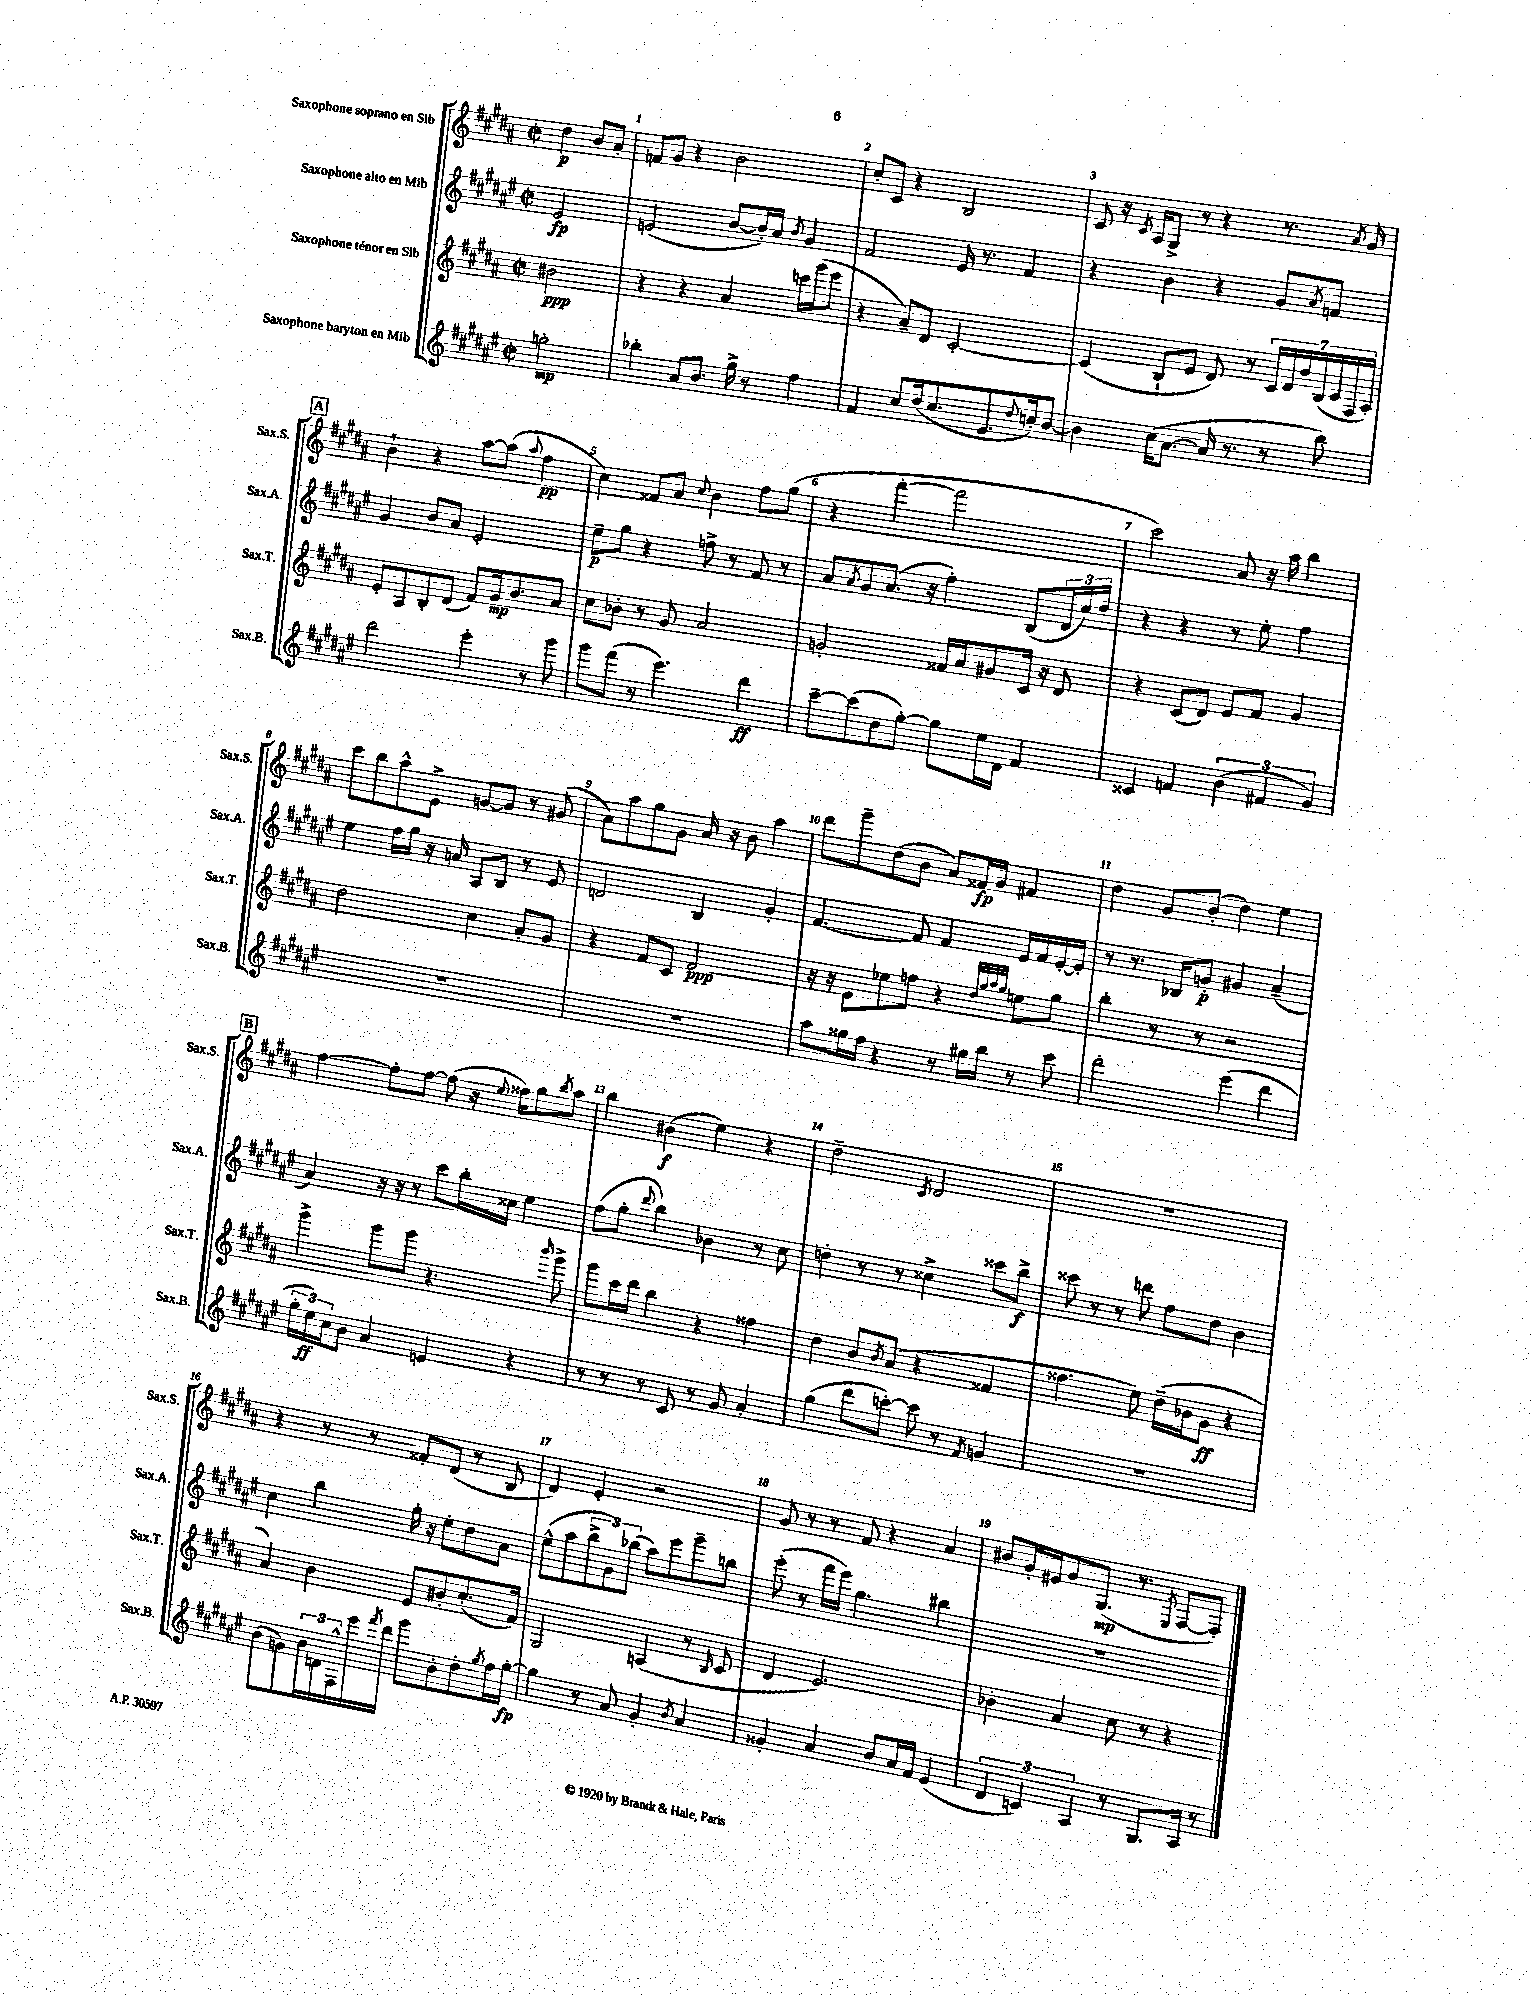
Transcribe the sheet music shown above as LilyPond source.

<<
\new StaffGroup <<
\new Staff = "s0" \with { instrumentName = "Saxophone soprano en Sib" shortInstrumentName = "Sax.S." } {
    \clef treble \key b \major \defaultTimeSignature \time 2/2 \partial 2
    dis''4\p b'8 ais'8-. |
    f'8 gis'8 r4 b'2 |
    cis''8-. cis'8 r4 b2 |
    cis'8 r16 \acciaccatura { cis'8 } ais16 gis8-> r8 r4 r8. \acciaccatura { ais'8 } gis'16 |
    \mark \markup { \box "A" } b'4-! r4 ais''8~ ais''8( \appoggiatura { ais''8 } fis''4\pp |
    cis''4) fisis'8 ais'8 \appoggiatura { cis''8 } b'4 fis''8 gis''8( |
    r4 fis'''4~-. fis'''2 |
    cis'''2) ais'8 r16 ais''16 b''4 |
    cis'''8 b''8 ais''8-^ e'8-> g'8~ g'8 r8 gis'8( |
    ais'8) ais''8 gis''8 gis'8 ais'16 r16 b'8 ais''4 |
    dis'''8 gis'''8-- dis''8( b'8 ais'8) fisis'16\fp gis'16 fis'4 |
    dis''4 gis'8 b'8-.( dis''4) e''4 |
    \mark \markup { \box "B" } fis''4~ fis''8-. fis''8~ fis''8( r16 \appoggiatura { e''8 } fisis''16) gis''8 \acciaccatura { b''8 } ais''8 |
    b''4 bis'4\f( e''4) r4 |
    dis''2-- \acciaccatura { cis'8 } dis'2 |
    R1 |
    r4 r8 r8 fisis'8-. dis'8( r8 b8 |
    dis'4) e'4-. r2 |
    gis'8 r8 r8 fis'8 r4 ais'4 |
    bis'8 gis'16-. eis'16 gis'8 gis8.\mp( r8. \acciaccatura { e8 } fis8~ fis8-.) \bar "|." |
}
\new Staff = "s1" \with { instrumentName = "Saxophone alto en Mib" shortInstrumentName = "Sax.A." } {
    \clef treble \key fis \major \defaultTimeSignature \time 2/2 \partial 2
    eis'2\fp |
    e'2( b'8~ b'16-.) ais'16 \acciaccatura { b'8 } gis'4 |
    fis'2 eis'16 r8. fis'4 |
    r4 b'4 r4 gis'8 \acciaccatura { ais'8 } f'8 |
    \mark \markup { \box "A" } gis'4 b'8 ais'8 eis'2-. |
    eis''8--\p gis''8 r4 f''8-> r8 fis'8 r8 |
    ais'8 \acciaccatura { ais'8 } gis'8 ais'8.( r16 fis''4-.) b8( \tuplet 3/2 { dis'16 cis''16) dis''16 } |
    r4 r4 r8 eis''8-. fis''4 |
    eis''4 fis''16 gis''16 r16 a'16 ais8 b8 r8 eis'8 |
    d'2 b4 gis'4-. |
    fis'4.~ fis'8 fis'4 eis'16 fis'16 eis'16~-. eis'16-. |
    r8 r8. bes16 g'8-.\p gis'4 ais'4--( |
    \mark \markup { \box "B" } ais'4) r16 r16 r8 cis'''8 b''16-. cisis''16 eis''4 |
    fis''8( gis''8-. \appoggiatura { dis'''8 } b''4) bes'4 r8 cis''8 |
    d''4-. r8 r8 cisis''4-> cisis'''8 b''8->\f |
    cisis'''8 r8 r8 d'''8 fis''8 dis''8 b'4 |
    cis''4 b''4 gis''16-. r16 eis''8-. dis''8 ais'8 |
    eis''8-^( ais''8 \tuplet 3/2 { b''8-> gis'8) bes''8( } ais''8) eis'''8 gis'''8-- b''8 |
    eis'''8-.( r8 fis'''16 eis'''16) gis''4. bis''4 |
    R1 \bar "|." |
}
\new Staff = "s2" \with { instrumentName = "Saxophone ténor en Sib" shortInstrumentName = "Sax.T." } {
    \clef treble \key b \major \defaultTimeSignature \time 2/2 \partial 2
    bis'2\ppp |
    r4 r4 ais'4 c'''16 gis'''16( e'''8 |
    r4 ais'8--) dis'8 cis'2~-. |
    cis'4( b8-! e'8 dis'8) r8 \tuplet 7/4 { cis'16 dis'16 b'16 b16( cis'16 fis16 ais16-.) } |
    \mark \markup { \box "A" } e'8-. ais8 b8-. dis'8( fis'8) gis'16\mp b'8. ais'8 |
    cis''8 bes'8-. r8 gis'8 ais'2 |
    g'2-. fisis'16 ais'16 gis'8 cis'16 r16 dis'8 |
    r4 cis'8( dis'8) e'8 fis'8 gis'4 |
    dis''2 cis''4 ais'8-. gis'8 |
    r4 fis'8 cis'8 fis'2\ppp |
    r16 r16 e'8 ees''8 f''8 r4 \grace { dis''32 gis''32 ais''32 gis''32 } e''8 gis''8 |
    b''4-. r8 r8 r2 |
    \mark \markup { \box "B" } gis'''4-> gis'''8 gis'''8 r4. \grace { b'''16 } gis'''8-> |
    gis'''8 cis'''16 dis'''16 b''4 r4 fisis''4 |
    dis''4 b'8 \acciaccatura { b'8 } ais'8( r4 fisis'4 |
    fisis''4. e''8) dis''16--( bes'16 gis'8\ff r4 |
    ais'4) b'4 e'8 bis'8-. cis''8.-.( fis'16) |
    gis2 a4( r8 \grace { b16 } cis'8 |
    dis'4 e'2.) |
    bes'4-. ais'4 cis''8 r8 r4 \bar "|." |
}
\new Staff = "s3" \with { instrumentName = "Saxophone baryton en Mib" shortInstrumentName = "Sax.B." } {
    \clef treble \key fis \major \defaultTimeSignature \time 2/2 \partial 2
    g''2-.\mp |
    bes''4-. ais'8 b'8. gis''16-> r8 fis''4 |
    fis'4 cis''8 dis''16( cis''8. eis'8. \appoggiatura { dis''8 } c''16-.) b'8~ |
    b'4 cis''16( ais'8.~ ais'16 r8. r8 b''8) |
    \mark \markup { \box "A" } dis'''2 eis'''4-. r8 gis'''8 |
    gis'''8 fis'''8( r8 eis'''4.) dis'''4\ff |
    cis'''8~-- cis'''8( dis''8 gis''8~-.) gis''8 eis''16 dis'16 fis'4 |
    cisis'4 f'4 \tuplet 3/2 { b'4( fis'4 gis'4) } |
    R1 |
    R1 |
    ais''8 gisis''16 fis''16 r4 r8 gis''16 b''16 r8 cis'''8 |
    dis'''2-. eis'''4( dis'''4 |
    \mark \markup { \box "B" } \tuplet 3/2 { gis''16-. eis''16\ff) cis''16 } b'8 ais'4 e'4 r4 |
    r8 r8 r8 cis'8 r8 gis'8 ais'4-. |
    gis''4( dis'''8 c'''8~-.) c'''8 r8 \acciaccatura { fis'8 } g'4 |
    R1 |
    b'8( g'8) \tuplet 3/2 { b'16 d'16 fis16-^ } eis'''16 \acciaccatura { fis'''8 } dis'''16 gis'''8 b'8-. dis''8-. \acciaccatura { gis''8 } fis''16 gis''16~-.\fp |
    gis''4 r8 ais'8 gis'4-. \acciaccatura { b'8 } ais'4 |
    gisis'4-. ais'4 b'8 ais'16 fis'16 eis'4( |
    \tuplet 3/2 { dis'4 c'4) ais4 } r8 gis8. ais16 r8 \bar "|." |
}
>>
>>
\layout { \context { \Score \override BarNumber.break-visibility = ##(#f #t #t) barNumberVisibility = #all-bar-numbers-visible } }
